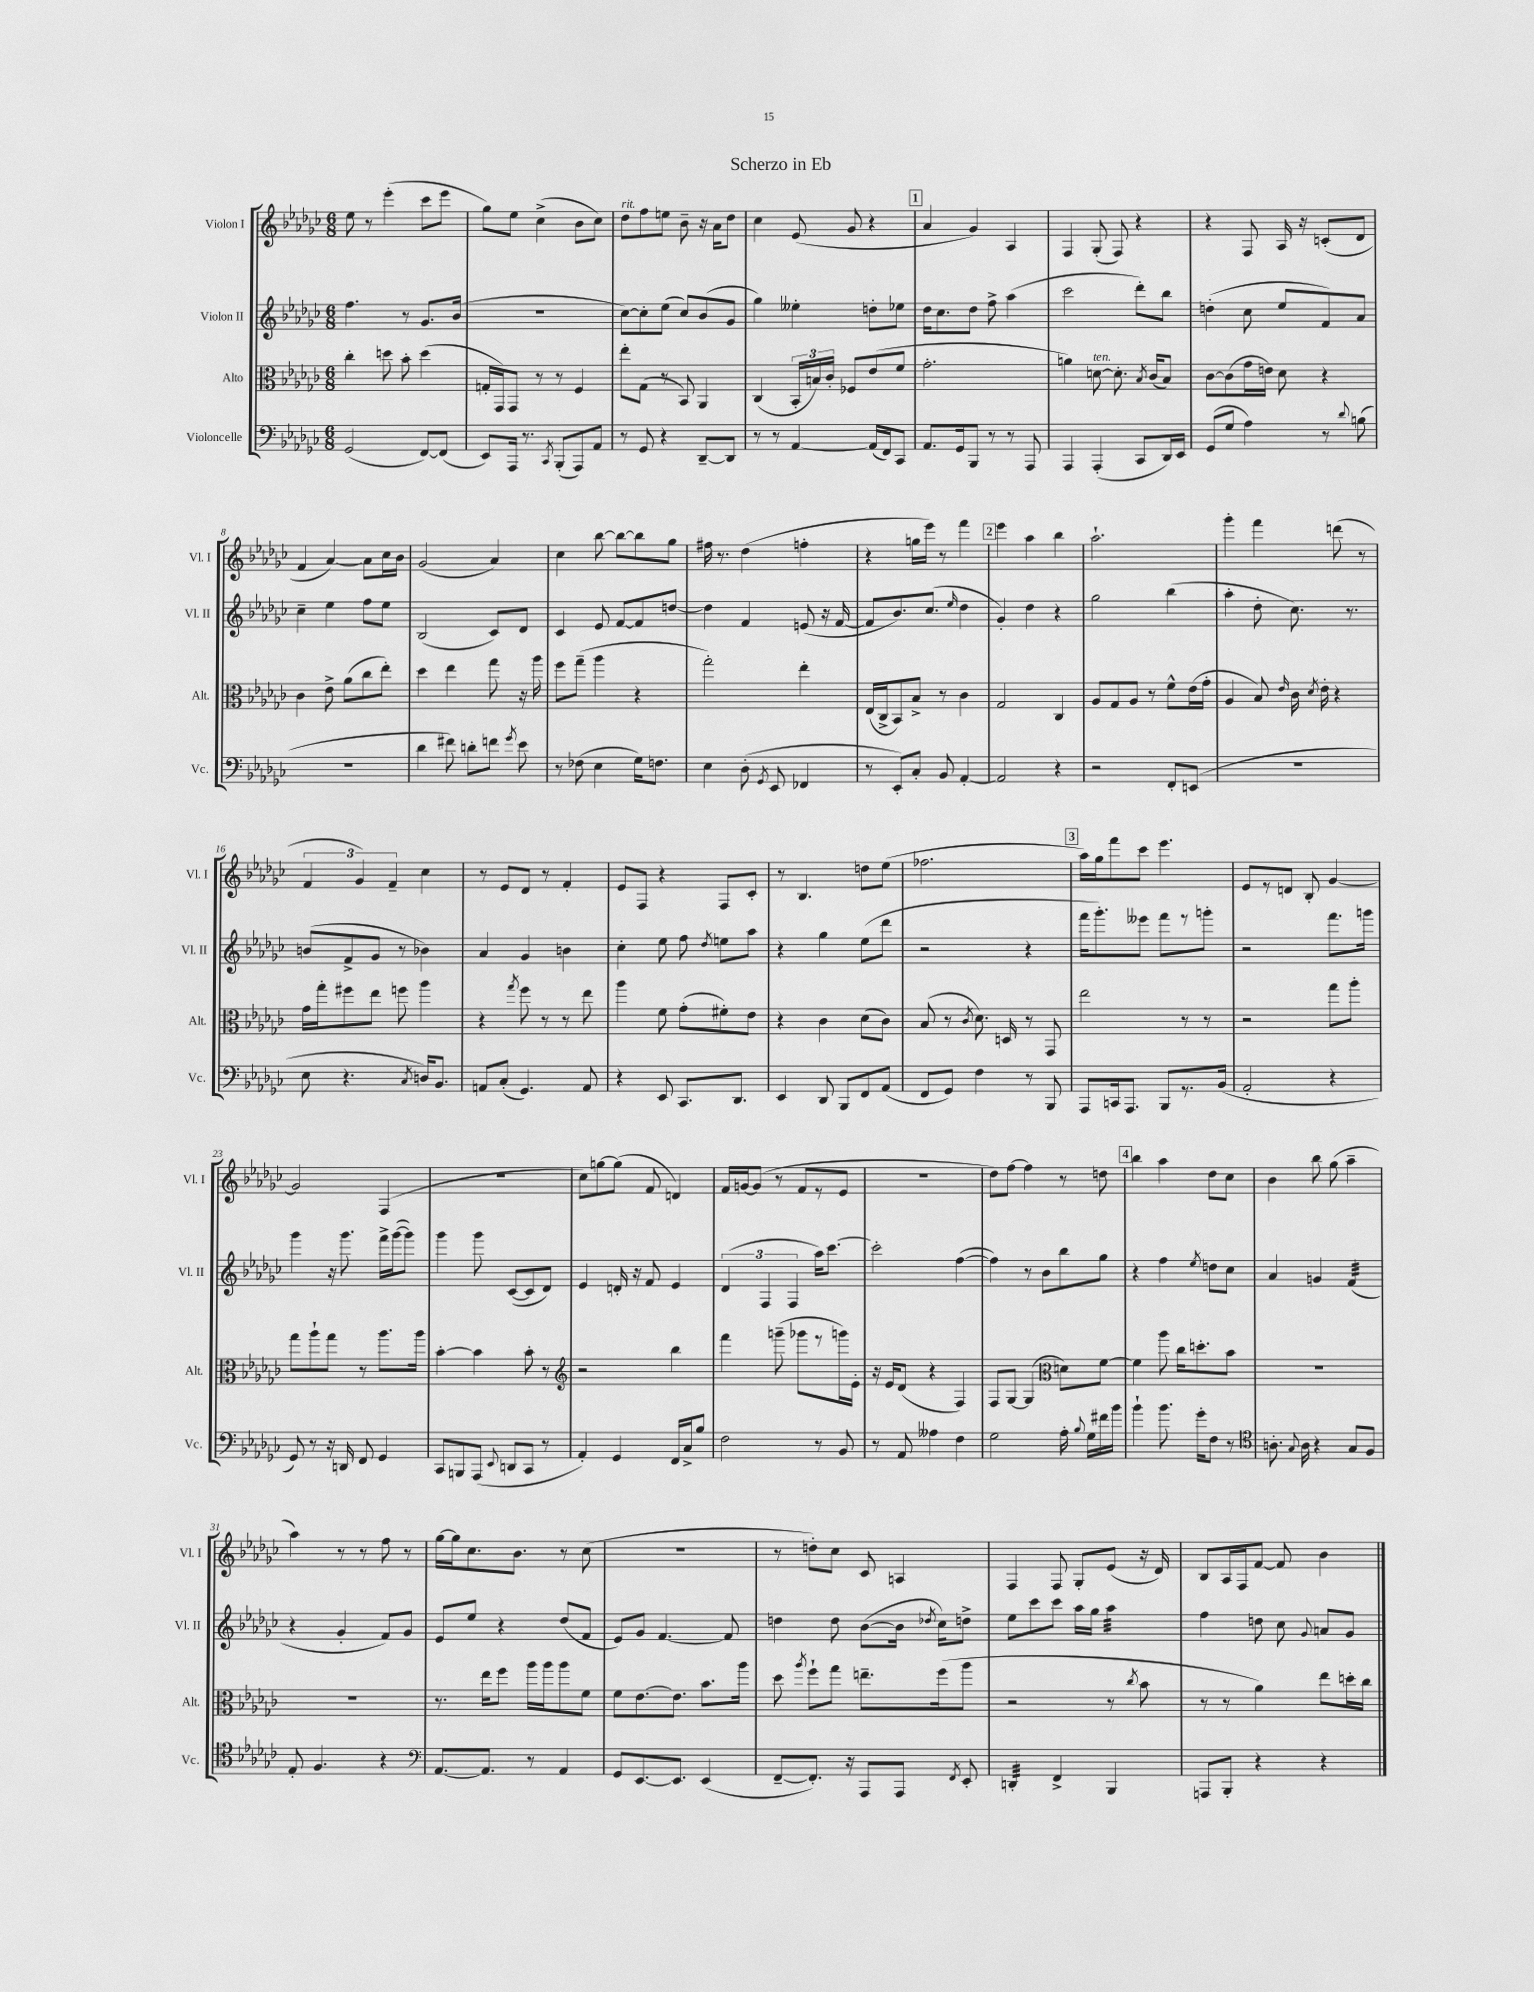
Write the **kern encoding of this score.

**kern	**kern	**kern	**kern
*staff4	*staff3	*staff2	*staff1
*clefF4	*clefC3	*clefG2	*clefG2
*k[b-e-a-d-g-c-]	*k[b-e-a-d-g-c-]	*k[b-e-a-d-g-c-]	*k[b-e-a-d-g-c-]
*M6/8	*M6/8	*M6/8	*M6/8
(2GG-	4cc-'	4.ff	8ee-
.	.	.	8r
.	8dd	.	(4eee-'
.	8b-'	8r	.
[8FF)	(4dd	8.g-	8ccc-
(8FF]	.	.	8eee-
.	.	(16b-	.
=	=	=	=
8EE-)	16G'	2.r	8gg-)
.	16GG-)	.	.
16AAA-	8GG-	.	8ee-
8.r	.	.	.
.	8r	.	(4cc-^
8qCC-	.	.	.
(8BBB-'	8r	.	.
8AAA-)	4F	.	8b-
8AA-	.	.	8cc-)
=	=	=	=
8r	8ee-'	[8cc-)	8dd-
8GG-	(8G-	8cc-']	8ff
4r	8r	(8ee-	8ee
.	8BB-)	8cc-)	8b-~
[8DD-~	4AA-	(8b-	16r
.	.	.	16a-
8DD-]	.	8g-	8dd-
=	=	=	=
8r	(4C-	4gg-)	4cc-
8r	.	.	.
[4AA-	24BB-'	4ee--'	(8e-
.	24B)	.	.
.	24c-'	.	.
.	8F-	.	8g-
(16AA-]	(8e-	8dd'	4r
16FF)	.	.	.
8CC-	8f	8ee-	.
=	=	=	=
8.AA-	2.g-'	16dd-	4a-
.	.	8.cc-	.
16GG-	.	.	.
8BBB-	.	8dd-	4g-)
8r	.	8ff^	.
8r	.	(4aa-	4A-
8AAA-	.	.	.
=	=	=	=
4AAA-	4a)	2ccc-	4F
(4AAA-'	[8d	.	(8G-'
.	8.d']	.	8F)
8CC-	.	8ddd-')	4r
.	8qB-	.	.
.	(16c-	.	.
16DD-)	8B-)	8bb-	.
16EE-	.	.	.
=	=	=	=
(8GG-	[8c-	(4dd'	4r
8G-	(8c-]	.	.
4A-)	16g-	8cc-	8F
.	16e)	.	.
.	8d-	8ee-	16A-
.	.	.	16r
8r	4r	8f)	(8c'
8qqd-	.	.	.
(8B	.	8a-	8d-
=	=	=	=
2.r	4c-	4cc-~	4f
.	8e-^	4ee-	[4a-)
.	(8a-	.	.
.	8cc-	8ff	8a-]
.	8ee-')	8ee-	16cc-
.	.	.	16b-
=	=	=	=
4d-	4dd-	(2B-	(2g-
8f#)	4ee-	.	.
8d'	.	.	.
8f	8gg-	8c-)	4a-)
8qg-	.	.	.
8e-	16r	8d-	.
.	16aa-	.	.
=	=	=	=
8r	8ff	4c-	4cc-
(8F-	(8gg-~	.	.
4E-	4aa-	8e-	[8bb-
.	.	[8f	8bb-_
16G-)	4r	8f]	8bb-]
8.F	.	.	.
.	.	[8dd	8gg-
=	=	=	=
4E-	2gg-')	4dd]	16ff#
.	.	.	8.r
(8D-'	.	4f	(4dd-
8qGG-	.	.	.
8EE-	.	.	.
4FF-	4ee-'	(8e	4ff'
.	.	16r	.
.	.	[16f	.
=	=	=	=
8r	(16E-	8f]	4r
.	16C-^	.	.
8EE-')	8BB-)	8.b-)	.
8C-'	8B-^	.	16gg
.	.	(8.cc-	16eee-)
8BB-	8r	.	8r
.	.	16qqee-	.
[4AA-'	4c-	4dd-	4fff
=	=	=	=
2AA-]	2G-	4g-')	4eee-
.	.	4dd-	4aa-
4r	4C-	4r	4bb-
=	=	=	=
2r	8A-	2gg-	2.aa-`
.	8G-	.	.
.	8A-	.	.
.	8r	.	.
8FF'	8f^^	(4bb-	.
(8EE	(16e-	.	.
.	16g-'	.	.
=	=	=	=
2.r	4A-	4aa-'	4ggg-'
.	8B-)	8dd-'	4fff
.	16qqe-	.	.
.	16c-	8.cc-)	.
.	8qd-	.	.
.	16e-'	.	.
.	4r	.	(8ddd
.	.	8.r	.
.	.	.	8r
=	=	=	=
8E-	16g-	(8b	6f
.	16gg-'	.	.
4.r	8ff#	8f^	.
.	.	.	6g-)
.	8ee-	8g-	.
.	.	.	6f~
.	8ff	8r	.
8qC-	.	.	.
16D)	4aa-	4b-)	4cc-
8.BB-	.	.	.
=	=	=	=
8AA	4r	4a-	8r
(8C-'	.	.	8e-
.	8qgg-	.	.
4.GG-)	8ff	4g-	8d-
.	8r	.	8r
.	8r	4b	4f'
8AA	8ee-	.	.
=	=	=	=
4r	4aa-	4cc-'	8e-
.	.	.	8F
8EE-	8f	8ee-	4r
8.CC-	(8g-'	8ff	.
.	.	8qdd-	.
.	8f#')	8ee	8F
8.DD-	.	.	.
.	8e-	8aa-	8c-'
=	=	=	=
4EE-	4r	4r	8r
.	.	.	4.B-
8DD-	4c-	4gg-	.
8BBB-	.	.	.
8FF	(8d-	(8ee-	8dd
(8AA-	8c-)	8ddd-	(8ee-
=	=	=	=
8FF	(8B-	2r	2.ff-
8GG-)	8r	.	.
.	8qc-	.	.
4F	8.d-)	.	.
.	16D	.	.
8r	8r	4r	.
8BBB-	8GG-	.	.
=	=	=	=
8AAA-	2ee-	16fff	16aa-)
.	.	8.ggg-')	16gg-
16CC	.	.	8fff
8.AAA-	.	.	.
.	.	8eee--	8ccc-
8BBB-	.	8fff	4.eee-
8.r	8r	8r	.
.	8r	8ggg'	.
(16BB-	.	.	.
=	=	=	=
2AA-'	2r	2r	8e-
.	.	.	8r
.	.	.	8d
.	.	.	8B-'
4r	8gg-	8.fff	[4g-
.	8aa-'	.	.
.	.	16ggg	.
=	=	=	=
8GG-)	8gg-	4ggg-	2g-]
8r	8aa-`	.	.
16r	8gg-	16r	.
16DD	.	8.ggg-	.
8FF	8r	.	.
4GG-	8.aa-	16fff^	(4F
.	.	([16ggg-	.
.	.	8ggg-])	.
.	16aa-	.	.
=	=	=	=
8CC-	[4b-'	4ggg-	2.r
8BBB	.	.	.
(8AAA-	4b-]	8ggg-	.
8qqEE-	.	.	.
8DD	.	([8c-	.
8CC-	8b-'	8c-]	.
8r	8r	8d-)	.
=	=	=	=
*	*clefG2	*	*
4AA-')	2r	4e-	8cc-)
.	.	.	[8gg
4GG-	.	16d'	(8gg]
.	.	16r	.
.	.	8f	8f
16FF	4bb-	4e-	4d)
16C-^	.	.	.
8B-	.	.	.
=	=	=	=
2F	4fff	(6d-	16f
.	.	.	[16g
.	.	.	(8g]
.	.	6F	.
.	(8ggg~	.	8r
.	.	6F	.
.	8ggg-	.	8f
8r	8r	16aa-)	8r
.	.	[8.ccc-	.
8BB-	16ggg)	.	8e-
.	16e-'	.	.
=	=	=	=
8r	16r	2ccc-']	2.r
.	16e-	.	.
8AA-	(8d-	.	.
4A--	4r	.	.
4F	4F)	([4ff	.
=	=	=	=
2G-	8F	4ff])	8dd-)
.	[8G-	.	[8ff
.	(4G-]	8r	4ff]
.	.	8b-	.
*	*clefC3	*	*
16A-'	8d)	8bb-	8r
8qqB-	.	.	.
16G-	.	.	.
16f#	[8f	8gg-	8dd
16b-	.	.	.
=	=	=	=
4b-`	4f]	4r	4bb-
8.b-	8aa-	4ff	4aa-
.	16cc-	.	.
16g-'	8.dd'	.	.
.	.	8qee-	.
8F	.	8dd	8dd-
8r	8b-	8cc-	8cc-
=	=	=	=
*clefC4	*	*	*
8.A'	2.r	4a-	4b-
8qqG-	.	.	.
16A	.	.	.
4r	.	4g	8bb-
.	.	.	(8gg-
8G-	.	(4f	4aa-~
8F	.	.	.
=	=	=	=
8E-'	2.r	4r	4aa-)
4.F	.	.	.
.	.	4g-'	8r
.	.	.	8r
4r	.	8f)	8ff
.	.	8g-	8r
=	=	=	=
*clefF4	*	*	*
[8.AA-	8.r	8e-	[16gg-
.	.	.	16gg-]
.	.	8ee-	8.cc-
8.AA-]	16ee-	.	.
.	8ff	4r	.
.	.	.	8.b-
8r	16aa-	.	.
.	16aa-	.	.
4AA-	8aa-	(8dd-	8r
.	8f	8f	(8cc-
=	=	=	=
8GG-	8f	8e-)	2.r
[8.EE-	[8.e-	8g-	.
.	.	[4.f	.
8.EE-]	8.e-]	.	.
(4EE-	8.b-	.	.
.	.	8f]	.
.	16aa-	.	.
=	=	=	=
[8FF~	8dd-	4dd	8r
.	8qaa-	.	.
8.FF'])	8ff`	.	8dd')
.	8gg-	8dd	8cc-
16r	.	.	.
8AAA-	8.ee~	([8b-	8c-
8AAA-	.	16b-]	4A
.	.	8qdd-	.
.	(16ff	16cc-)	.
8qFF	.	.	.
8EE-'	8aa-	8dd^	.
=	=	=	=
4DD'	2r	8ee-	4F
.	.	8ccc-	.
4FF^	.	8ccc-	8F
.	.	16aa-	8G-'
.	.	16gg-	.
4BBB-	8r	4aa-	(8e-
.	8qcc-	.	.
.	8b-	.	16r
.	.	.	16d-)
=	=	=	=
8AAA	8r	4ff	8B-
8BBB-'	8r	.	16A-
.	.	.	16F
4r	4a-)	8dd	[8f
.	.	8cc-	8f]
.	.	8qqg-	.
4r	8ee-	8a	4b-
.	16dd'	8g-	.
.	16cc-	.	.
==	==	==	==
*-	*-	*-	*-
